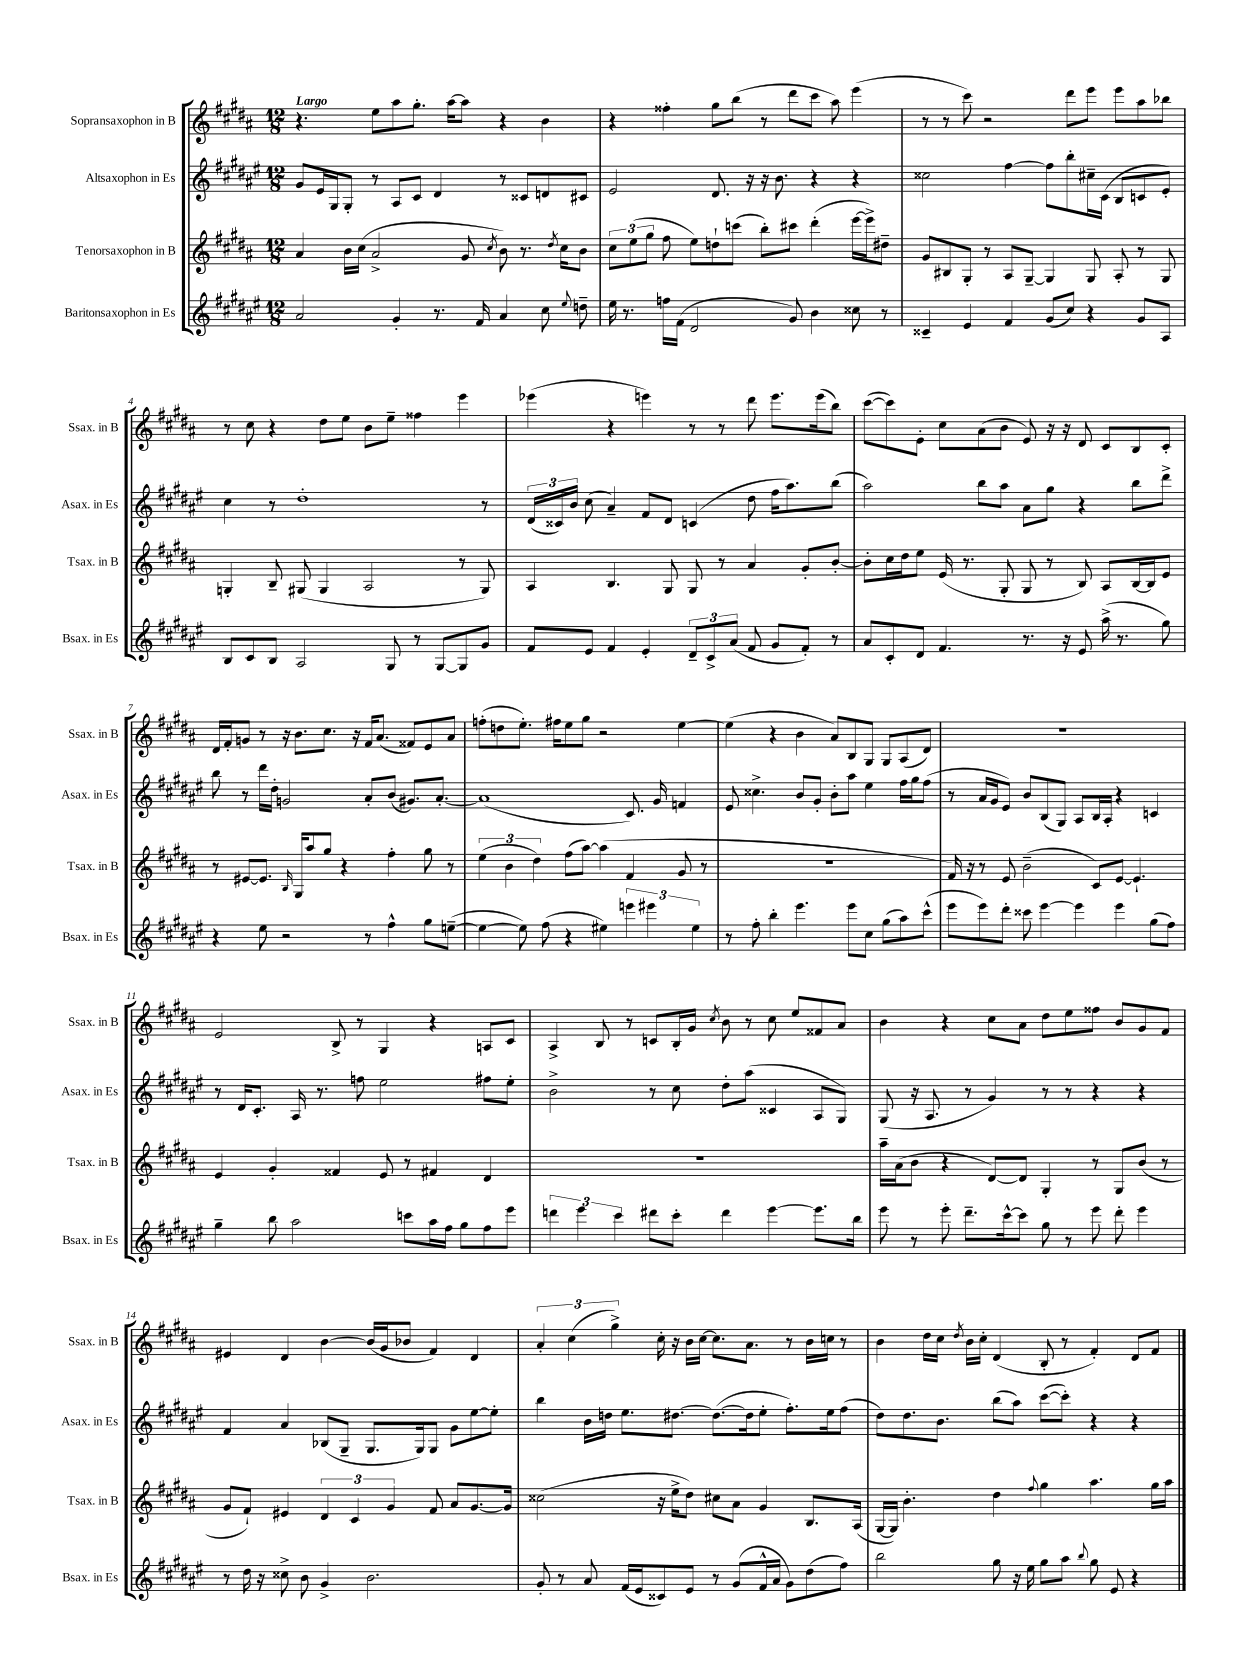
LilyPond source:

<<
\new StaffGroup <<
\new Staff = "s0" \with { instrumentName = "Sopransaxophon in B" shortInstrumentName = "Ssax. in B" } {
    \clef treble \key b \major \numericTimeSignature \time 12/8 \tempo "Largo"
    \autoBeamOff r4. e''8[ ais''8 gis''8.]-. ais''16[~ ais''8] r4 b'4 |
    r4 fisis''4-. gis''8[ b''8]( r8 dis'''8[ cis'''8] ais''8) e'''4( |
    r8 r8 cis'''8) r2 dis'''8[ e'''8] e'''8[ ais''8 bes''8] |
    r8 cis''8 r4 dis''8[ e''8] b'8[ e''8]-- fisis''4 e'''4 |
    ees'''4( r4 e'''4) r8 r8 dis'''8 e'''8.[ e'''16( b''8]) |
    cis'''8[~( cis'''8) e'8]-. cis''8[ ais'8( b'8] e'8) r16 r16 dis'8 cis'8[ b8 cis'8]-. |
    dis'16[ fis'16-. g'8] r8 r16 b'8.[ cis''8.] r16 fis'16[ ais'8.]( fisis'8[) e'8 ais'8] |
    f''8[-.( d''8 e''8.]-.) fis''16[ e''8 gis''8] r2 e''4~ |
    e''4( r4 b'4 ais'8[) b8 gis8] gis8[ ais8( dis'8]) |
    R1. |
    e'2 b8-> r8 gis4 r4 a8[ cis'8] |
    ais4-> b8 r8 c'8[ b16-. gis'16] \acciaccatura { cis''8 } b'8 r8 cis''8 e''8[ fisis'8 ais'8] |
    b'4 r4 cis''8[ ais'8] dis''8[ e''8 fisis''8] b'8[ gis'8 fis'8] |
    eis'4 dis'4 b'4~ b'16[( gis'16 bes'8] fis'4) dis'4 |
    \tuplet 3/2 { ais'4-. cis''4( gis''4->) } cis''16-. r16 b'16[ cis''16]~ cis''8.[ ais'8.] r8 b'16[ c''16] r8 |
    b'4 dis''16[ cis''16] \acciaccatura { dis''8 } b'16[ cis''16]-. dis'4( b8-. r8 fis'4-.) dis'8[ fis'8] \bar "|." |
}
\new Staff = "s1" \with { instrumentName = "Altsaxophon in Es" shortInstrumentName = "Asax. in Es" } {
    \clef treble \key fis \major \numericTimeSignature \time 12/8
    \autoBeamOff gis'8[ eis'16 gis16 gis8]-. r8 ais8[ cis'8] dis'4 r8 cisis'8[ d'8 cis'8] |
    eis'2 dis'8. r16 r16 b'8. r4 r4 |
    cisis''2 fis''4~ fis''8[ b''8-. cis''16-- cis'16]( b8[ c'8 eis'8]-.) |
    cis''4 r8 dis''1-. r8 |
    \tuplet 3/2 { dis'16[( cisis'16) b'16] } cis''8( ais'4--) fis'8[ dis'8] c'4( dis''8 fis''16[ ais''8.) b''8]( |
    ais''2) b''8[ ais''8] ais'8[ gis''8] r4 b''8[ dis'''8]-> |
    b''8 r8 dis'''16[ dis''16]-. g'2 ais'8[-. b'8]( gis'8.[) ais'8.]~-. |
    ais'1( cis'8.) gis'16 f'4 |
    eis'8 cisis''4.-> b'8[ gis'8]-. b'8[-. ais''8] eis''4 fis''16[ gis''16 fis''8]( |
    r8 ais'16[ gis'16 eis'8]) b'8[ b8( gis8]) ais8[ b16 ais16]-. r4 c'4 |
    r8 dis'16[ cis'8.]-. ais16 r8. f''8 eis''2 fis''8[ eis''8]-. |
    b'2-> r8 cis''8 dis''8[-. ais''8]( cisis'4 ais8[ gis8]) |
    gis8( r16 ais8. r8 gis'4) r8 r8 r4 r4 |
    fis'4 ais'4 bes8[( gis8]-- gis8.[ gis16) gis8] gis'8[ eis''8~ eis''8]-. |
    b''4 b'16[ d''16] eis''8.[ dis''8.]~ dis''8.[~( dis''16 eis''8]-. fis''8.[-.) eis''16 fis''8]( |
    dis''8[) dis''8. b'8.] b''8[( ais''8]) cis'''8[~( cis'''8]-.) r4 r4 \bar "|." |
}
\new Staff = "s2" \with { instrumentName = "Tenorsaxophon in B" shortInstrumentName = "Tsax. in B" } {
    \clef treble \key b \major \numericTimeSignature \time 12/8
    \autoBeamOff ais'4 b'16[ cis''16]( ais'2-> gis'8 \acciaccatura { cis''8 } b'8) r8. \acciaccatura { dis''8 } cis''16[ b'8] |
    \tuplet 3/2 { cis''8[ e''8( gis''8] } fis''8 e''8[) d''8-! c'''8]( b''8[-.) cis'''8] dis'''4-.( e'''16[~ e'''16->) dis''8]-- |
    gis'8[ bis8 gis8]-. r8 ais8[ gis8]~-- gis4 gis8 ais8-. r8 gis8 |
    g4-. b8-- gis8( gis4 ais2 r8 gis8) |
    ais4 b4. gis8 gis8 r8 ais'4 gis'8[-. b'8]~-. |
    b'8[-. cis''16 dis''16 e''8] e'16( r8. gis8-. gis8 r8 b8) ais8[ b16~ b16 e'8] |
    r8 eis'8[~ eis'8.] \grace { b16 } gis16[ ais''8 gis''8] r4 fis''4-. gis''8 r8 |
    \tuplet 3/2 { e''4( b'4 dis''4) } fis''8[( ais''8]~) ais''4( fis'4 gis'8 r8 |
    R1. |
    fis'16) r16 r8 e'8 b'2--( cis'8[) e'8]~ e'4.-! |
    e'4 gis'4-. fisis'4 e'8 r8 fis'4 dis'4 |
    R1. |
    ais''16[-- ais'16( b'8] r4 dis'8[~) dis'8] gis4-. r8 gis8[ b'8]( r8 |
    gis'8[ fis'8]-!) eis'4 \tuplet 3/2 { dis'4 cis'4 gis'4 } fis'8 ais'8[ gis'8.~ gis'16] |
    cisis''2( r16 e''16[-> dis''8]) cis''8[ ais'8] gis'4 b8.[ ais16]( |
    gis16[~ gis16]) b'4.-. dis''4 \appoggiatura { fis''8 } gis''4 ais''4. gis''16[ ais''16] \bar "|." |
}
\new Staff = "s3" \with { instrumentName = "Baritonsaxophon in Es" shortInstrumentName = "Bsax. in Es" } {
    \clef treble \key fis \major \numericTimeSignature \time 12/8
    \autoBeamOff ais'2 gis'4-. r8. fis'16 ais'4 cis''8 \appoggiatura { eis''8 } d''8-- |
    eis''16 r8. f''16[ fis'16]( dis'2 gis'8) b'4 cisis''8 r8 |
    cisis'4-- eis'4 fis'4 gis'8[( cis''8]) r4 gis'8[ ais8] |
    b8[ cis'8 b8] ais2 gis8 r8 gis8[~ gis8 gis'8] |
    fis'8[ eis'8] fis'4 eis'4-. \tuplet 3/2 { dis'8[-- cis'8-> ais'8]( } fis'8 gis'8[ fis'8]-.) r8 |
    ais'8[ cis'8-. dis'8] fis'4. r8. r16 eis'8 ais''16->( r8. gis''8) |
    r4 eis''8 r2 r8 fis''4-^ gis''8[ e''8]~--( |
    e''4~ e''8) fis''8( r4 eis''4) \tuplet 3/2 { e'''4 eis'''4 eis''4 } |
    r8 fis''8-. b''4-. eis'''4. eis'''8[ cis''8] gis''8[( ais''8) cis'''8]-^( |
    eis'''8[ eis'''8) dis'''8]-. cisis'''8 eis'''4~ eis'''4 eis'''4 gis''8[( fis''8]) |
    gis''4-- b''8 ais''2 c'''8[ ais''16 fis''16] gis''8[ fis''8 eis'''8] |
    \tuplet 3/2 { d'''4 eis'''4 cis'''4 } dis'''8[ cis'''8]-. dis'''4 eis'''4~ eis'''8.[ b''16] |
    eis'''8 r8 eis'''8-. dis'''8.[-- cis'''16~-^ cis'''8] gis''8 r8 eis'''8 dis'''8-. eis'''4 |
    r8 dis''16 r16 cisis''8-> b'8 gis'4-> b'2. |
    gis'8-. r8 ais'8 fis'16[( eis'16 cisis'8) eis'8] r8 gis'8[( fis'16-^ ais'16] gis'8[) dis''8( fis''8]) |
    b''2 gis''8 r16 eis''16 gis''8[ ais''8] \appoggiatura { b''8 } gis''8 eis'8 r4 \bar "|." |
}
>>
>>
